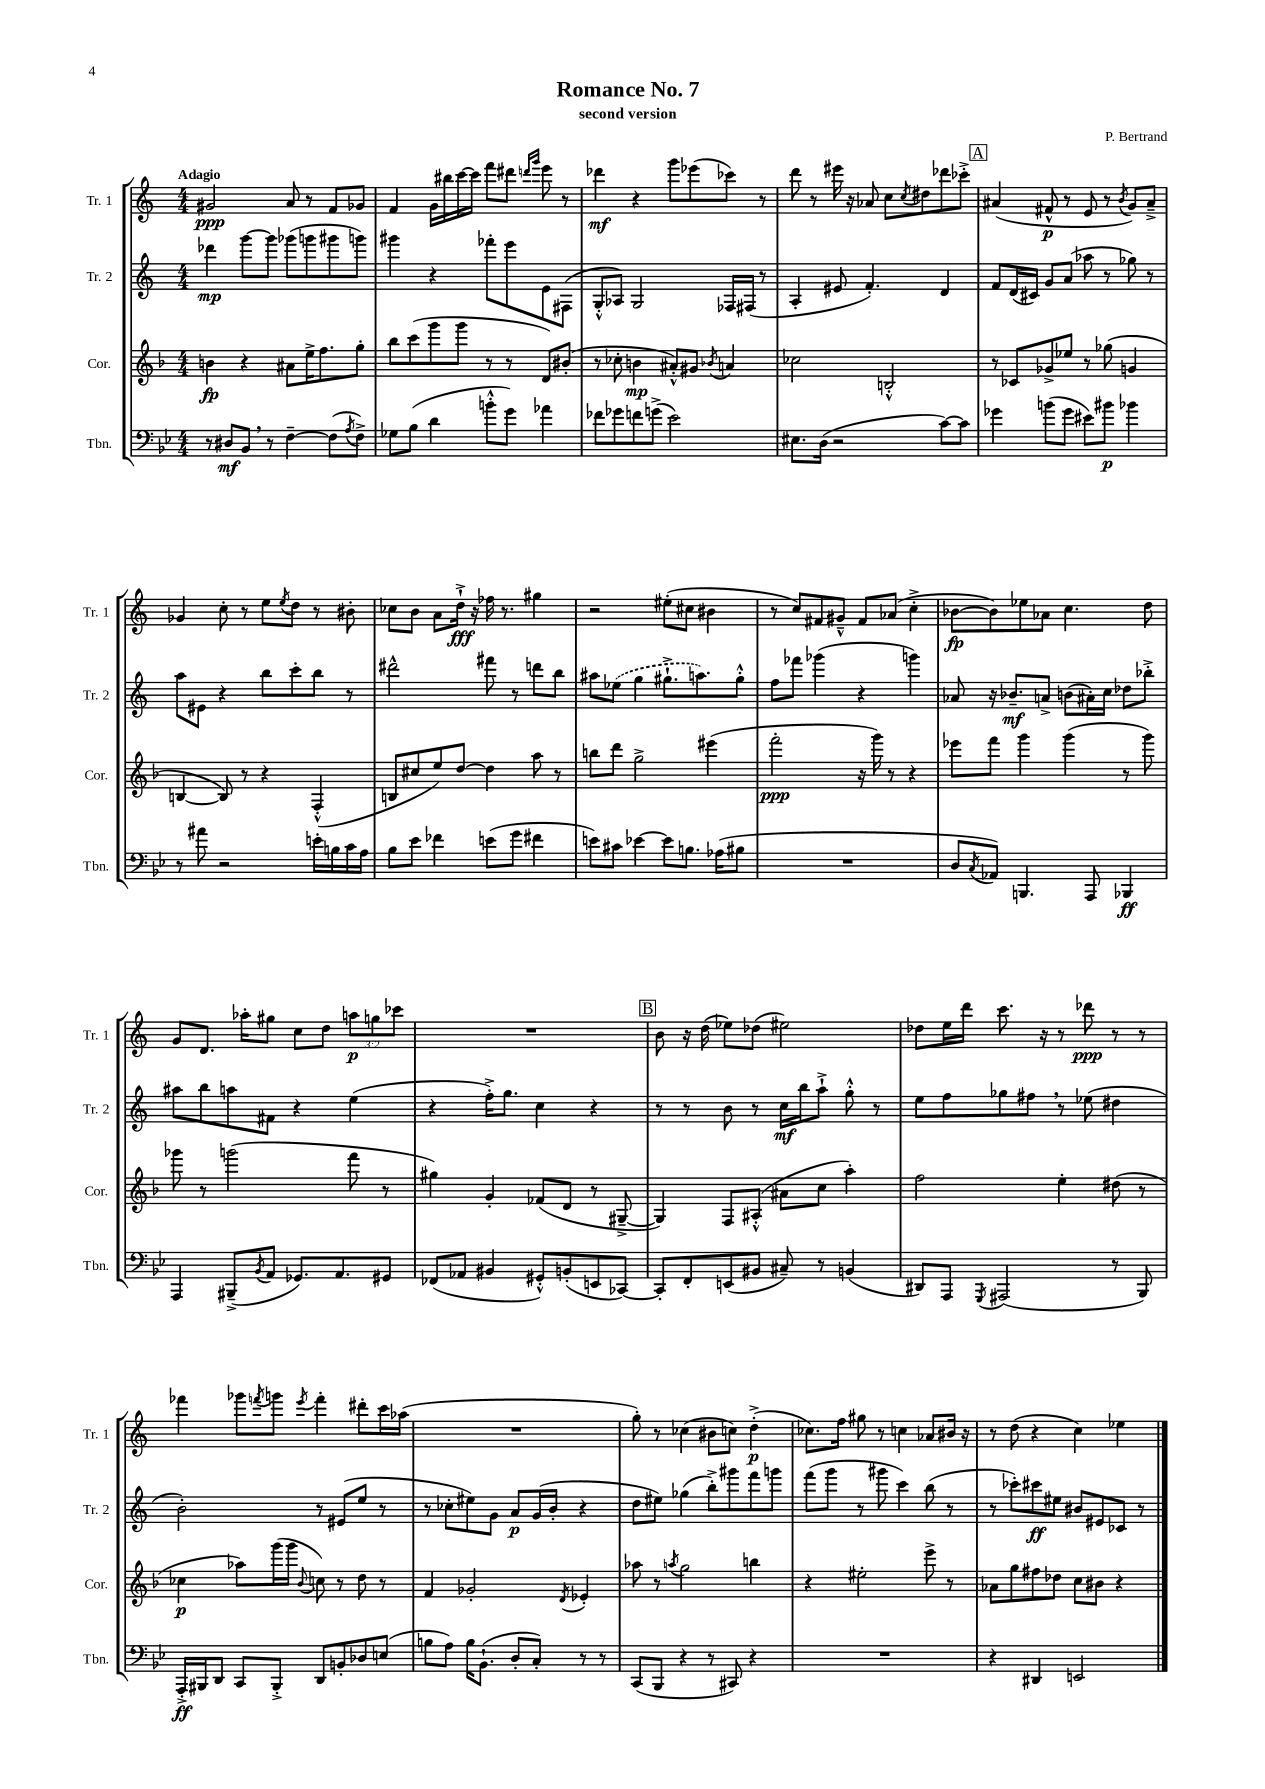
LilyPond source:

\header { title = "Romance No. 7" composer = "P. Bertrand" subtitle = "second version" }
<<
\new StaffGroup <<
\new Staff = "s0" \with { instrumentName = "Tr. 1" shortInstrumentName = "Tr. 1" } {
    \clef treble \key c \major \numericTimeSignature \time 4/4 \override Staff.TupletNumber.text = #tuplet-number::calc-fraction-text \tempo "Adagio"
    gis'2\ppp a'8 r8 f'8 ges'8 |
    f'4 g'16 bis''16 c'''16~ c'''16 f'''8 dis'''8 \grace { d'''16 g'''16 } e'''8 r8 |
    des'''4\mf r4 g'''8 ees'''8( ces'''8) r8 |
    d'''8 r8 eis'''16 r16 aes'8 c''8 \acciaccatura { c''8 } dis''8 des'''8 ces'''8-.-> |
    \mark \markup { \box "A" } ais'4( fis'8-^\p r8 e'8 r8 \acciaccatura { b'8 } g'8) ais'8---> |
    ges'4 c''8-. r8 e''8 \acciaccatura { e''8 } d''8 r8 bis'8-. |
    ces''8 b'8 a'8 d''16-!->\fff r16 fes''16 r8. gis''4 |
    r2 eis''8-.( cis''8 bis'4 |
    r8 c''8) fis'8 gis'8---^ fis'8 aes'8( c''4-.-> |
    bes'8~\fp bes'8) ees''8 aes'8 c''4. d''8 |
    g'8 d'8. aes''16-. gis''8 c''8 d''8 \tuplet 3/2 { a''8\p g''8 ces'''8 } |
    R1 |
    \mark \markup { \box "B" } b'8 r16 d''16( ees''8) des''8( eis''2) |
    des''8 e''16 d'''16 c'''8. r16 r8 des'''8\ppp r8 r8 |
    fes'''4 ges'''8 \acciaccatura { f'''8 } g'''8 \acciaccatura { e'''8 } f'''4-. dis'''8-. c'''16 aes''16( |
    R1 |
    g''8-.) r8 ces''4( bis'8 c''8) d''4-.->\p( |
    ces''8.) f''16 gis''8 r8 c''4 aes'8 bis'16 r16 |
    r8 d''8( r4 c''4) ees''4 \bar "|." |
}
\new Staff = "s1" \with { instrumentName = "Tr. 2" shortInstrumentName = "Tr. 2" } {
    \clef treble \key c \major \numericTimeSignature \time 4/4
    des'''4\mp g'''8~ g'''8 ges'''8( g'''8 gis'''8 g'''8) |
    gis'''4 r4 fes'''8-. e'''8 e'8 fis8( |
    g8-.-^ aes8) g2 fes16 fis16( r8 |
    a4-. eis'8 f'4.-.) d'4 |
    \mark \markup { \box "A" } f'8 d'16( cis'16) g'8 a'8( aes''8 r8 ges''8) r8 |
    a''8 eis'8 r4 b''8 c'''8-. b''8 r8 |
    dis'''2-^ fis'''8 r8 d'''8 b''8 |
    ais''8 \once \slurDashed ees''8( g''4 gis''8.-!-> a''8.) gis''8-.-^ |
    f''8 fes'''8 ges'''4( r4 g'''4) |
    aes'8 r16 bes'8.--\mf a'8-> b'8( ais'16-.) c''16 des''8 bes''8-.-> |
    ais''8 b''8 a''8 fis'8 r4 e''4( |
    r4 f''16-.->) g''8. c''4 r4 |
    \mark \markup { \box "B" } r8 r8 b'8 r8 c''16\mf b''16 a''8-!-> g''8-.-^ r8 |
    e''8 f''8 ges''8 fis''8 \breathe r8 ees''8( dis''4 |
    b'2-.) r8 eis'8( e''8 r8 |
    r8 ces''8-. eis''8) g'8 a'8\p g'16( b'16-. r4 |
    d''8 eis''8) ges''4( b''8-.->) gis'''8 f'''8 g'''8 |
    f'''8( g'''8 r8 gis'''8 c'''4) b''8( r8 |
    r8 ces'''8-.) cis'''8\ff eis''8 bis'8 eis'8 ces'8 r8 \bar "|." |
}
\new Staff = "s2" \with { instrumentName = "Cor." shortInstrumentName = "Cor." } {
    \clef treble \key f \major \numericTimeSignature \time 4/4
    b'4\fp r4 ais'8 e''16-> f''8. g''8-. |
    bes''8 c'''8( g'''8 g'''8 r8 r8 d'8) bis'8-.( |
    r8 ces''8-. b'4\mp ais'8-.-^) gis'8 \acciaccatura { bes'8 } a'4 |
    ces''2 b2-.-^ |
    \mark \markup { \box "A" } r8 ces'8 ges'8-> ees''8 r8 ges''8( g'4 |
    b4~ b8) r8 r4 f4-.-^( |
    b8 cis''8 e''8) d''8~ d''4 a''8 r8 |
    b''8 d'''8 g''2-> eis'''4( |
    f'''2-.\ppp r16 g'''16) r8 r4 |
    ees'''8 f'''8 g'''4 g'''4( r8 g'''8) |
    ges'''8 r8 g'''2( f'''8 r8 |
    gis''4) g'4-. fes'8( d'8 r8 gis8~---> |
    \mark \markup { \box "B" } gis4) f8 ais8-.-^( ais'8 c''8 a''4-.) |
    f''2 e''4-. dis''8( r8 |
    ces''4\p aes''8) g'''16( g'''16 \appoggiatura { bes'8 } c''8) r8 d''8 r8 |
    f'4 ges'2-. \acciaccatura { d'8 } ees'4-. |
    aes''8 r8 \acciaccatura { a''8 } g''2 b''4 |
    r4 eis''2-. e'''8-> r8 |
    aes'8 g''8 fis''8 des''8 c''8 bis'8 r4 \bar "|." |
}
\new Staff = "s3" \with { instrumentName = "Tbn." shortInstrumentName = "Tbn." } {
    \clef bass \key bes \major \numericTimeSignature \time 4/4
    r8 dis8\mf bes,8 \breathe r8 f4~-- f8( \acciaccatura { a8 } f8->) |
    ges8 bes8( d'4 b'8-.-^ g'8) aes'4 |
    fes'8 ges'8 f'8 g'8->( ees'2) |
    eis8. d16( r2 c'8~) c'8 |
    \mark \markup { \box "A" } ges'4 b'8( ges'8 eis'8) bis'8\p bes'4 |
    r8 ais'8 r2 e'16-. b16 c'16 a16 |
    bes8 ees'8 fes'4 e'8( g'8 fis'4 |
    e'8) cis'8 ees'4~ ees'8 b8. aes16( bis8 |
    R1 |
    d8 \acciaccatura { c8 } aes,8) b,,4. a,,8 bes,,4\ff |
    a,,4 bis,,8--->( \acciaccatura { bes,8 } a,8 ges,8.) a,8. gis,8 |
    fes,8( aes,8 bis,4 gis,8-.-^) b,8-.( e,8 ces,8~) |
    \mark \markup { \box "B" } ces,8-. f,8-. e,8( bis,8 cis8--) r8 b,4( |
    dis,8) a,,8 \acciaccatura { g,,8 } ais,,2( r8 bes,,8) |
    a,,16-.->\ff bis,,16 d,8 c,8 bis,,8-.-> d,8 b,8-. des8 e8( |
    b8 a8) b16 bes,8.-!( d8-. c8-.) r8 r8 |
    c,8( bes,,8 r4 r8 cis,8) r4 |
    R1 |
    r4 dis,4 e,2 \bar "|." |
}
>>
>>
\layout { \context { \Score \remove "Bar_number_engraver" } }
